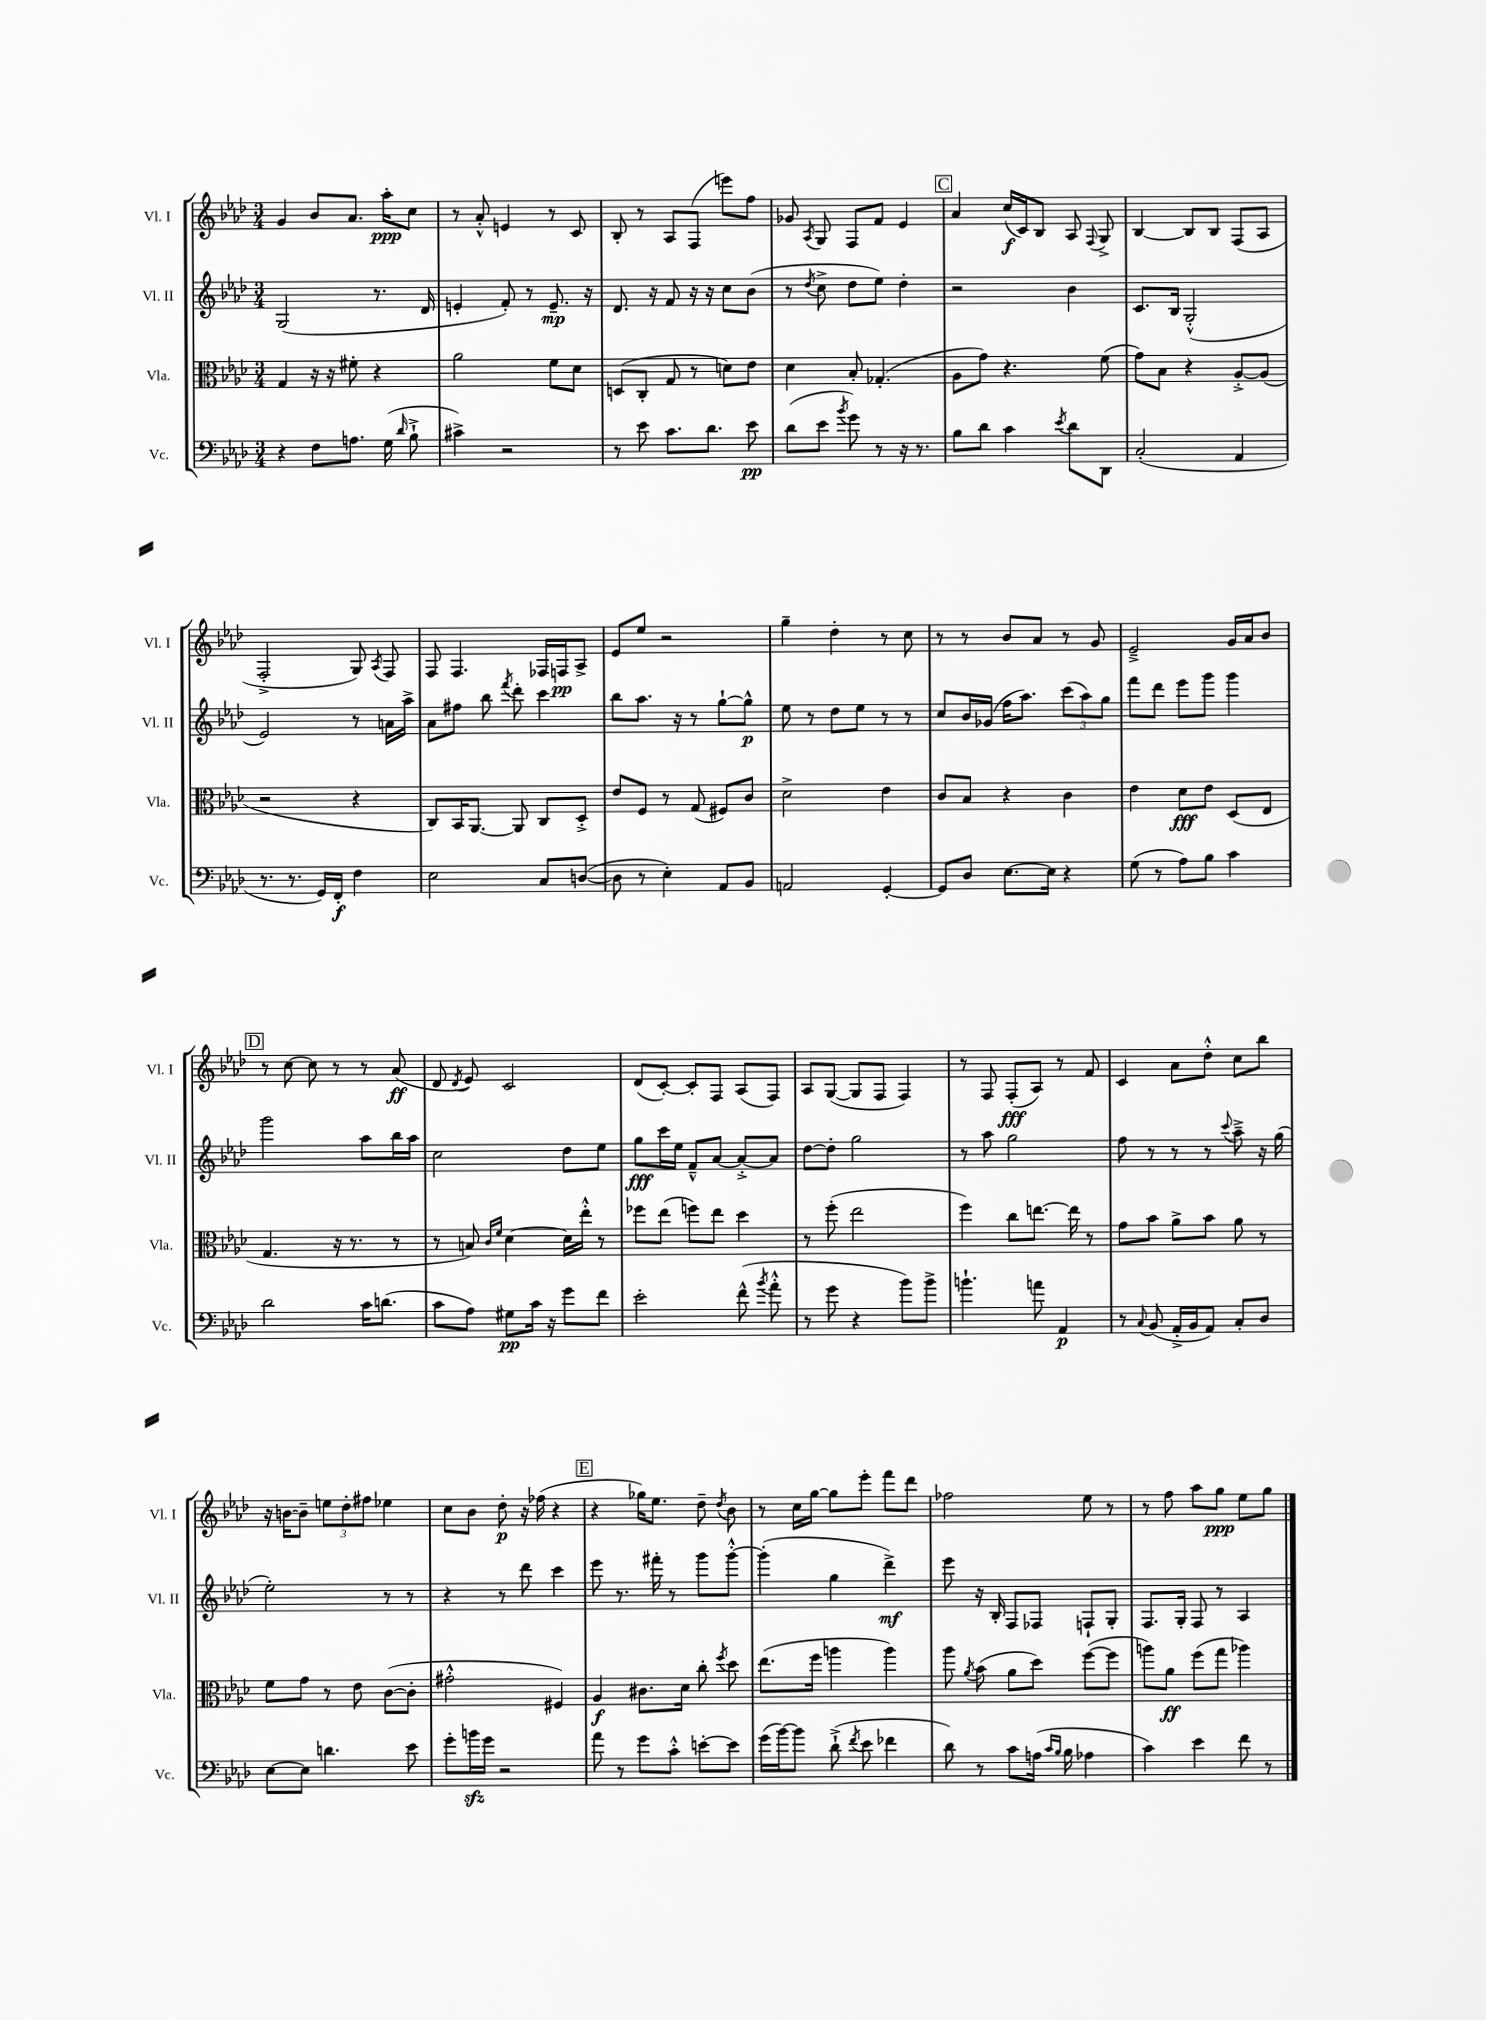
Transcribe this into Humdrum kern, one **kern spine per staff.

**kern	**kern	**kern	**kern
*staff4	*staff3	*staff2	*staff1
*clefF4	*clefC3	*clefG2	*clefG2
*k[b-e-a-d-]	*k[b-e-a-d-]	*k[b-e-a-d-]	*k[b-e-a-d-]
*M3/4	*M3/4	*M3/4	*M3/4
4r	4G	(2G	4g
8F	16r	.	8b-
.	16r	.	.
8.A	8f#'	.	8.a-
.	4r	8.r	.
(16G	.	.	16aa-'
16qqd-	.	.	.
8B-`^	.	.	8cc
.	.	16d-	.
=	=	=	=
4c#^)	2a-	4e'	8r
.	.	.	8a-'^^
2r	.	8f')	4e
.	.	8r	.
.	8f	8.e~	8r
.	8d-	.	8c
.	.	16r	.
=	=	=	=
8r	(8D	8.d-	8B-'
8e-	8C'	.	8r
.	.	16r	.
8.c	8G	8f	8A-
.	8r	16r	(8F
8.d-	.	16r	.
.	8d)	8cc	8eee)
8e-	8e-	(8b-	8ff
=	=	=	=
(8d-	4d-	8r	8g-
.	.	8qdd-	8qA-
8e-	.	8cc^	8G
8qb-	.	.	.
8g)	8B-'	8dd-	8F
8r	(4.G-'	8ee-)	8f
16r	.	4dd-'	4e-
8.r	.	.	.
=	=	=	=
8B-	8A-	2r	4a-
8d-	8g)	.	.
4c	4.r	.	(16cc
.	.	.	16c)
.	.	.	8B-
8qe-	.	.	.
8d-	.	4b-	8A-
.	.	.	8qqF
8DD-	(8f	.	8G^
=	=	=	=
(2C'	8g)	8.c	[4B-
.	8B-	.	.
.	.	16B-	.
.	4r	(2G'^^	8B-]
.	.	.	8B-
4AA-	[8A-'^	.	(8F
.	(8A-]	.	8A-
=	=	=	=
8.r	2r	2e-)	2F'^
8.r	.	.	.
16GG)	.	.	.
16FF'	.	.	.
4F	4r	8r	8G)
.	.	.	8qA-
.	.	16a	8F
.	.	16aa-^	.
=	=	=	=
2E-	8C)	8a-	8F
.	16BB-	8ff#	4.F
.	[8.AA-	.	.
.	.	8bb-	.
.	.	8qfff	.
.	8AA-]	8ddd-'	.
8C	8C	4ccc	16F-
.	.	.	16F
([8D	8D-'^	.	8A-^
=	=	=	=
8D]	8e-	8bb-	8e-
8r	8F	8.aa-	8ee-
4E-')	8r	.	2r
.	.	16r	.
.	(8G	8r	.
8AA-	8F#)	[8gg`	.
8BB-	8c	8gg^^]	.
=	=	=	=
2AA	2d-^	8ee-	4gg~
.	.	8r	.
.	.	8dd-	4dd-'
.	.	8ee-	.
[4GG'	4e-	8r	8r
.	.	8r	8cc
=	=	=	=
8GG]	8c	8cc	8r
8D-	8B-	16b-	8r
.	.	(16g-	.
[8.E-	4r	16ff	8b-
.	.	8.aa-)	.
.	.	.	8a-
16E-]	.	.	.
4r	4c	(12ccc	8r
.	.	12aa-)	.
.	.	.	8g
.	.	12gg	.
=	=	=	=
(8G	4e-	8fff	2e-~^
8r	.	8ddd-	.
8A-)	8d-	8eee-	.
8B-	8e-	8ggg	.
4c	(8D-	4ggg	16g
.	.	.	16a-
.	8E-	.	8b-
=	=	=	=
2d-	4.G	2ggg	8r
.	.	.	[8cc
.	.	.	8cc]
.	16r	.	8r
.	8.r	.	.
16c	.	8aa-	8r
(8.d	.	.	.
.	8r	16bb-	(8a-
.	.	16aa-	.
=	=	=	=
8c	8r	2cc	8d-
.	.	.	8qd-
8A-)	8B)	.	8e-)
.	16qqc	.	.
.	16qqf	.	.
8G#	[4d-	.	2c
16c	.	.	.
16r	.	.	.
8g	16d-]	8dd-	.
.	16ee-'^^	.	.
8f	8r	8ee-	.
=	=	=	=
2e-'	8ff-	8gg	(8d-
.	(8ee-	16ccc	[8c')
.	.	16ee-	.
.	8ff)	8f~^^	8c']
.	8ee-	[8a-	8F
(8f^^	4dd-	8a-'^_	(8A-
8qb-	.	.	.
8a-'^^	.	8a-]	8F)
=	=	=	=
8r	8r	[8dd-	8A-
8g	(8ff'	8dd-']	([8G
4r	2ee-	2gg	8G]
.	.	.	8F
8b-)	.	.	4F)
8b-^	.	.	.
=	=	=	=
4.b`	4ff)	8r	8r
.	.	8aa-	8F
.	8cc	2gg	(8F'
8a	[8.ee	.	8A-)
4AA-	.	.	8r
.	16ee]	.	.
.	8r	.	8f
=	=	=	=
8r	8g	8ff	4c
8qqC	.	.	.
(8BB-	8b-	8r	.
16AA-'^	8a-^	8r	8a-
16BB-	.	.	.
8AA-)	8b-	8r	8dd-'^^
.	.	8qqccc	.
8C'	8a-	8aa-~^	8cc
8D-	8r	16r	8bb-
.	.	(16gg	.
=	=	=	=
[8E-	8f	2ee-')	16r
.	.	.	[16b
8E-]	8g	.	8b~]
4.d	8r	.	12ee
.	.	.	12dd-'
.	8e-	.	.
.	.	.	12ff#
.	([8c	8r	4ee-
8e-	8c']	8r	.
=	=	=	=
8g'	2g#'^^	4r	8cc
16b	.	.	8b-
16g	.	.	.
2r	.	8r	8dd-'
.	.	8ddd-	16r
.	.	.	(16ff-
.	4F#)	4ccc	4r
=	=	=	=
8a-	4A-	8eee-	4r
8r	.	8.r	.
8g	8.c#	.	16gg-)
.	.	16fff#'	8.ee-
8c'^^	.	8r	.
.	16d-	.	.
[8e'	8cc'	8ggg	8dd-~
.	8qff	.	8qdd-
8e]	8dd-	[8ggg'^^	8b-
=	=	=	=
(16g	(8.ee-	(4ggg']	8r
[16b-)	.	.	.
8b-]	.	.	16cc
.	16ff	.	[16gg
(8d-`^	4aa	4gg	8gg]
8qf	.	.	.
8e-	.	.	8eee-'
4f-	4aa)	4ddd-^)	8fff
.	.	.	8ddd-
=	=	=	=
8d-)	8aa-	8eee-	2ff-
.	8qa-	.	.
8r	(8b-	16r	.
.	.	16B-'	.
8c	8a-	8F	.
(16A	8dd-)	8F-	.
16qqc	.	.	.
16qqB-	.	.	.
16B-	.	.	.
4A-	([8ff	8F`	8ee-
.	8ff]	8G'	8r
=	=	=	=
4c)	8aa)	8.F	8r
.	8a-	.	8ff
.	.	16G'	.
4e-	(8ff	8F	8aa-
.	8gg	8r	8gg
8f	4aa-)	4A-	8ee-
8r	.	.	8gg
==	==	==	==
*-	*-	*-	*-
